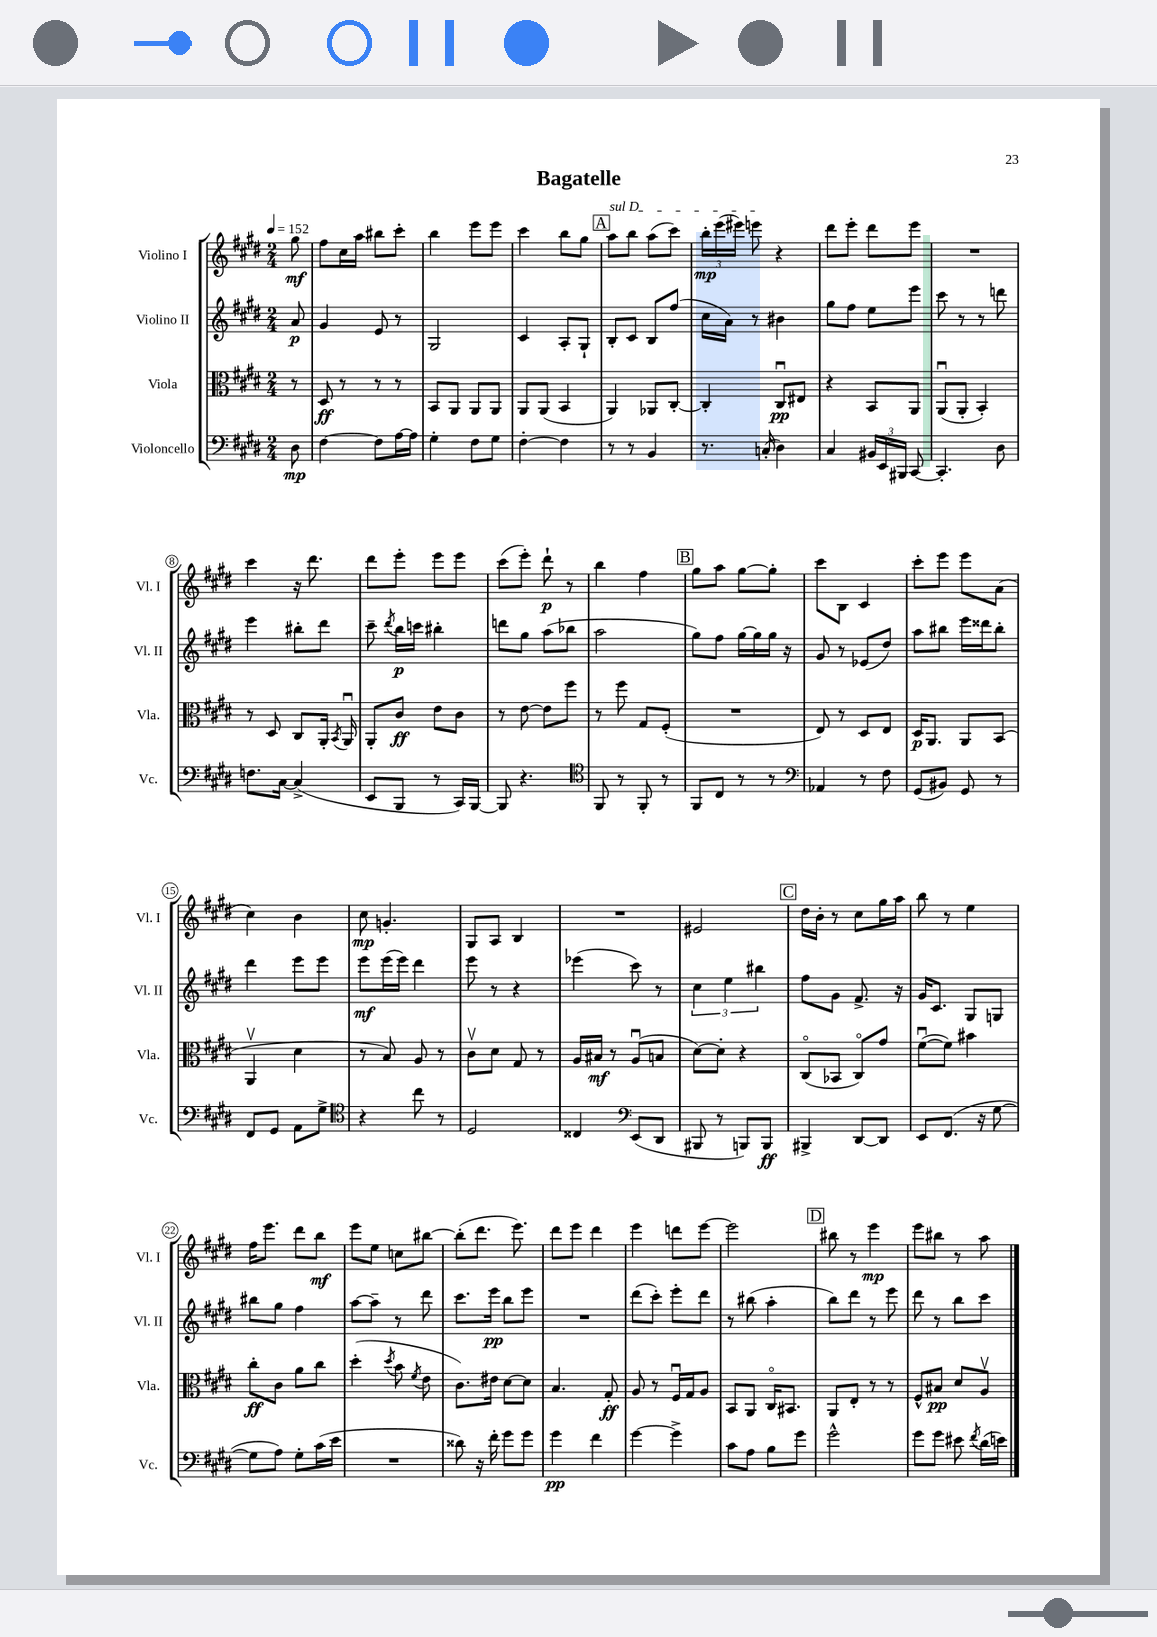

**kern	**kern	**kern	**kern
*staff4	*staff3	*staff2	*staff1
*clefF4	*clefC3	*clefG2	*clefG2
*k[f#c#g#d#]	*k[f#c#g#d#]	*k[f#c#g#d#]	*k[f#c#g#d#]
*M2/4	*M2/4	*M2/4	*M2/4
*MM152	*MM152	*MM152	*MM152
8D#	8r	8a	8gg#
=	=	=	=
[4F#	8D#	4g#	8ff#
.	8r	.	16cc#
.	.	.	16aa
8F#]	8r	8e	8bb#
[16A	8r	8r	8ccc#'
16A]	.	.	.
=	=	=	=
4G#'	8BB	2G#	4bb
.	8AA	.	.
8F#	8AA	.	8eee
8G#	8AA	.	8eee
=	=	=	=
[4F#'	8AA	4c#	4ccc#
.	(8AA	.	.
4F#]	4BB	8A'	8bb
.	.	8G#`	8gg#
=	=	=	=
8r	4AA)	8B'	8aa
8r	.	8c#	8bb
4BB	8AA-	8B	(8aa
.	[8C#'	(8ff#	8ccc#)
=	=	=	=
8.r	4C#']	16cc#	24bb'
.	.	.	(24eee
.	.	16a)	.
.	.	.	24eee#)
.	.	8r	8eee
(16C'	.	.	.
4D#)	8C#u	4b#	4r
.	8E#	.	.
=	=	=	=
4C#	4r	8gg#	8ddd#
.	.	8ff#	8eee'
24BB#	8BB	8ee	8ddd#
24EE	.	.	.
24BBB#	.	.	.
[8CC#	8AA	8eee	8eee
=	=	=	=
4.CC#']	(8AAu	8ccc#	2r
.	8AA'	8r	.
.	4BB')	8r	.
8D#	.	8ddd	.
=	=	=	=
8.F	8r	4eee	4ccc#
.	8D#	.	.
[16C#	.	.	.
(4C#^]	8C#	8bb#'	16r
.	.	.	8.ddd#
.	16AA'	8ddd#	.
.	8qBB	.	.
.	16AAu	.	.
=	=	=	=
8EE	8AA'	8ccc#~	8ddd#
.	.	8qddd#	.
8BBB	8c#	16bb	8eee'
.	.	16ccc	.
8r	8e	4bb#'	8eee
16CC#)	8c#	.	8eee
[16BBB	.	.	.
=	=	=	=
8BBB]	8r	8ddd	(8ccc#
4.r	[8e	8gg#	8eee')
.	8e]	(8aa	8ddd#`
.	8ff#	8bb-	8r
=	=	=	=
*clefC4	*	*	*
8FF#	8r	2aa	4bb
8r	8ff#	.	.
8FF#'	8G#	.	4ff#
8r	(8F#'	.	.
=	=	=	=
8FF#	2r	8gg#)	8gg#
8C#	.	8ff#	8aa
8r	.	[16gg#	[8gg#
.	.	16gg#]	.
8r	.	16gg#	8gg#']
.	.	16r	.
=	=	=	=
*clefF4	*	*	*
4AA-	8E)	8g#	8ccc#
.	8r	8r	8B
8r	8D#	(8e-	4c#
8F#	8E	8dd#)	.
=	=	=	=
(8GG#	16D#	8aa	8ccc#'
.	8.AA	.	.
8BB#)	.	8bb#	8eee
8GG#	8AA	16eee	8eee
.	.	16ddd##	.
8r	(8BB	8bb#'	(8a
=	=	=	=
8FF#	4AAv	4ddd#	4cc#)
8GG#	.	.	.
8AA	4d#	8eee	4b
8G#^	.	8eee	.
=	=	=	=
*clefC4	*	*	*
4r	8r	8eee	8cc#
.	8B)	(16eee	4.g'
.	.	16eee)	.
8cc#	8A	4ddd#	.
8r	8r	.	.
=	=	=	=
2D#	8c#v	8eee	8G#
.	8d#	8r	8A
.	8G#	4r	4B
.	8r	.	.
=	=	=	=
4C##	16A	(4eee-	2r
.	16B#	.	.
.	8r	.	.
*clefF4	*	*	*
(8EE	(8Au	8ccc#)	.
8DD#	8B	8r	.
=	=	=	=
8BBB#	[8d#)	6cc#	2e#
8r	8d#']	.	.
.	.	6ee	.
8BBB)	4r	.	.
.	.	6bb#	.
8BBB	.	.	.
=	=	=	=
4BBB#^	(8C#o	8ff#	16dd#
.	.	.	16b'
.	8BB-	8g#	8r
[8DD#	8C#o)	8.f#^	8cc#
8DD#]	8g#	.	16gg#
.	.	16r	16aa
=	=	=	=
8EE	([8f#u	16g#	8bb
.	.	8.c#	.
(8.FF#	8f#])	.	8r
.	4b#	8G#	4ee
16r	.	.	.
[8G#	.	8G	.
=	=	=	=
8G#]	8cc#'	8bb#	16ff#
.	.	.	8.eee
8A)	8c#	8gg#	.
8G#'	8a	4ff#	8ddd#
(16c#	8cc#	.	8bb
16e	.	.	.
=	=	=	=
2r	(4dd#'	[8aa	8eee
.	.	8aa~]	8ee
.	8qdd#	.	.
.	8b	8r	8cc
.	8qf#	.	.
.	8e	8ddd#	[8bb#
=	=	=	=
8d##)	8.c#)	8.ccc#	(8bb#']
16r	.	.	8.ddd#
16f#'	16e#	16eee	.
8g#	[8d#	8bb	.
.	.	.	8.eee)
8g#	8d#]	8eee	.
=	=	=	=
4g#	4.B	2r	8ddd#
.	.	.	8eee
4f#	.	.	4ddd#
.	8G#'	.	.
=	=	=	=
[4g#	8A	(8ddd#	4eee
.	8r	8ccc#')	.
4g#^]	16F#u	8eee'	8ddd
.	16G#	.	.
.	8A	8ddd#	[8eee
=	=	=	=
8c#	8BB	8r	2eee]
8A	8AA	(8bb#	.
8B	16C#o	4aa'	.
.	8.BB#	.	.
8g#	.	.	.
=	=	=	=
2g#^^	8AA	8bb)	8bb#
.	8E'	8ddd#	8r
.	8r	8r	4eee
.	8r	8eee	.
=	=	=	=
8g#	8F#^^	8ddd#	8eee
8g#	8B#	8r	8bb#
8e#	8d#	8bb	8r
8qf#	.	.	.
(16d#	8Av	8ccc#	8aa
16e)	.	.	.
==	==	==	==
*-	*-	*-	*-
